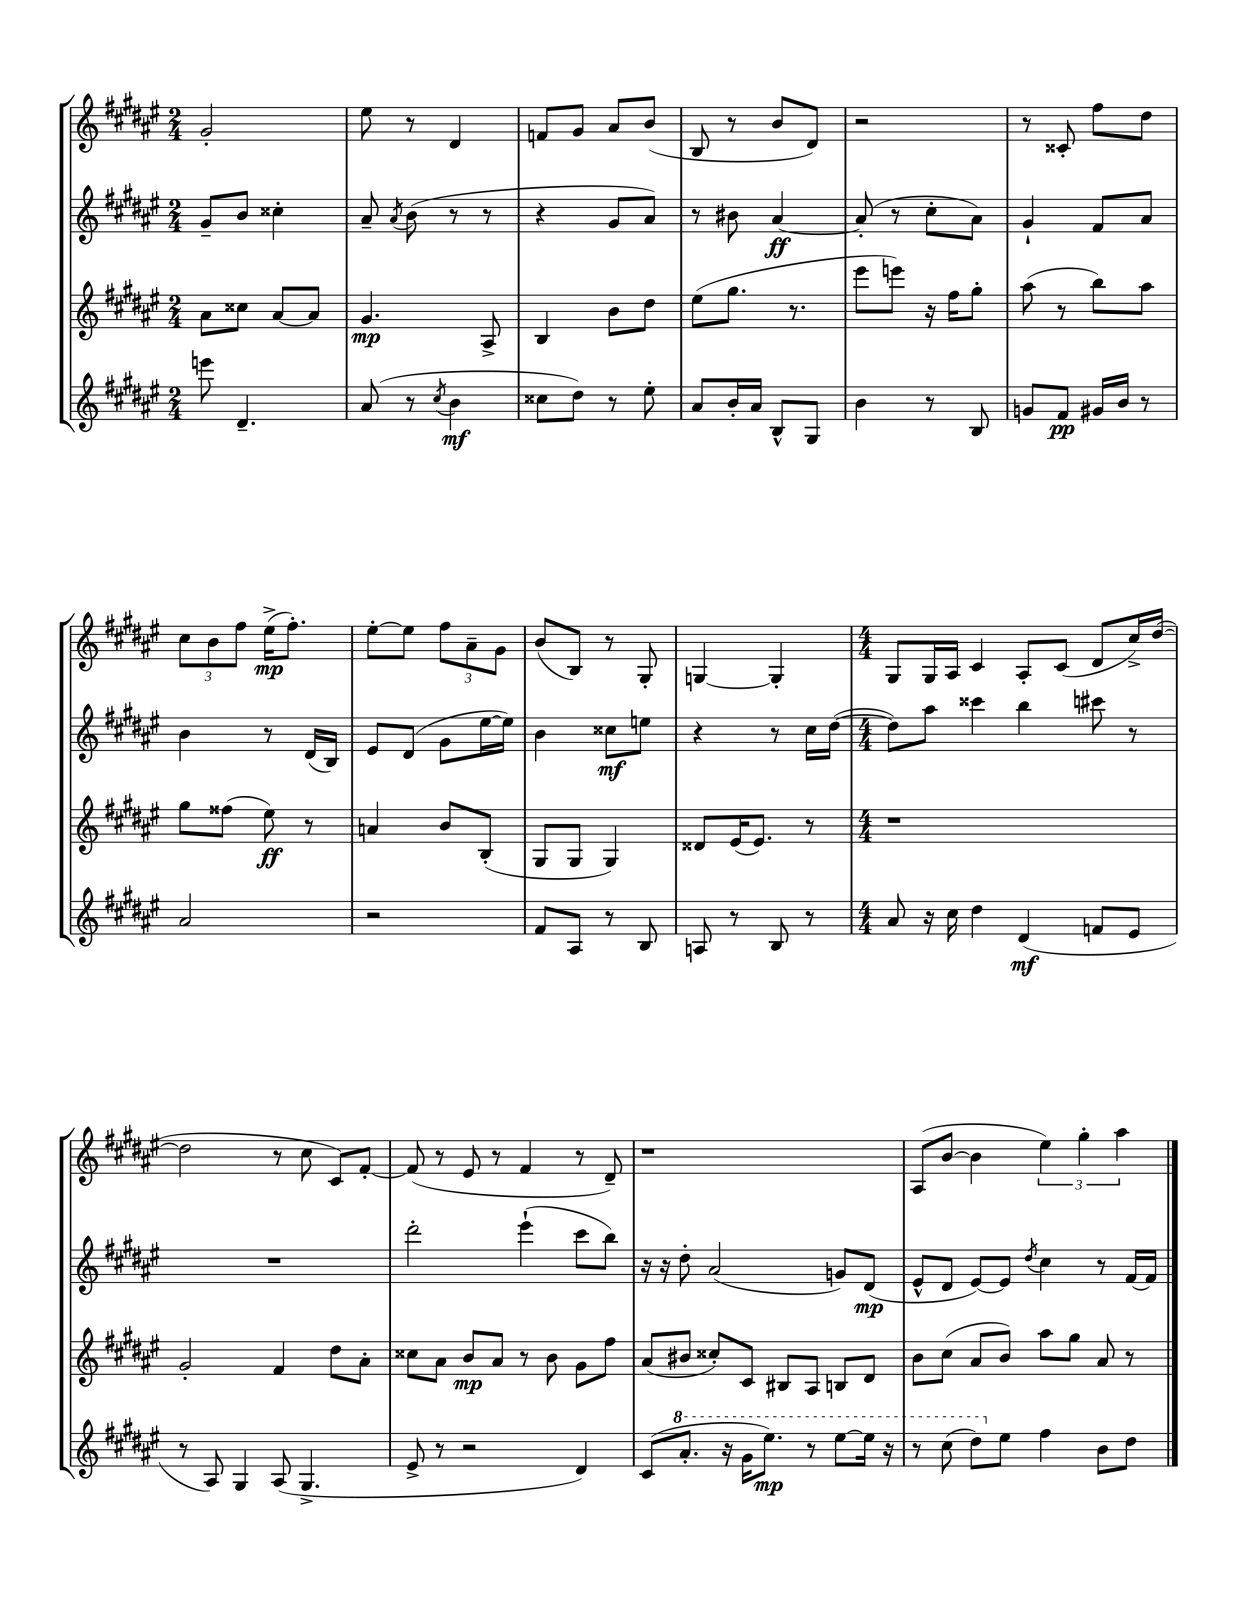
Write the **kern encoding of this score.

**kern	**dynam	**kern	**dynam	**kern	**dynam	**kern	**dynam
*part4	*part4	*part3	*part3	*part2	*part2	*part1	*part1
*staff4	*staff4	*staff3	*staff3	*staff2	*staff2	*staff1	*staff1
*clefG2	*	*clefG2	*	*clefG2	*	*clefG2	*
*k[f#c#g#d#a#e#]	*	*k[f#c#g#d#a#e#]	*	*k[f#c#g#d#a#e#]	*	*k[f#c#g#d#a#e#]	*
*M2/4	*	*M2/4	*	*M2/4	*	*M2/4	*
=9	=9	=9	=9	=9	=9	=9	=9
8eeen\	.	8a#\L	.	8g#~/L	.	2g#'/	.
4.d#~/	.	8cc##X\J	.	8b/J	.	.	.
.	.	[8a#/L	.	4cc##X'\	.	.	.
.	.	8a#/J]	.	.	.	.	.
=10	=10	=10	=10	=10	=10	=10	=10
(8a#/	.	4.g#/	mp	8a#~/	.	8ee#\	.
.	.	.	.	8qa#/	.	.	.
8r	.	.	.	(8b\	.	8r	.
8qcc#/	.	.	.	.	.	.	.
4b\	mf	.	.	8r	.	4d#/	.
.	.	8A#^/	.	8r	.	.	.
=11	=11	=11	=11	=11	=11	=11	=11
8cc##X\L	.	4B/	.	4r	.	8fn/L	.
8dd#\J)	.	.	.	.	.	8g#/J	.
8r	.	8b\L	.	8g#/L	.	8a#/L	.
8ee#'\	.	8dd#\J	.	8a#/J)	.	(8b/J	.
=12	=12	=12	=12	=12	=12	=12	=12
8a#/L	.	(8ee#\L	.	8r	.	8B/	.
16b'/L	.	8.gg#\J	.	8b#X\	.	8r	.
16a#/JJ	.	.	.	.	.	.	.
8B^^/L	.	.	.	[4a#/	ff	8b/L	.
.	.	8.r	.	.	.	.	.
8G#/J	.	.	.	.	.	8d#/J)	.
=13	=13	=13	=13	=13	=13	=13	=13
4b\	.	8eee#\L	.	(8a#'/]	.	2r	.
.	.	8eeen\J)	.	8r	.	.	.
8r	.	16r	.	8cc#'\L	.	.	.
.	.	16ff#\KL	.	.	.	.	.
8B/	.	8gg#'\J	.	8a#\J)	.	.	.
=14	=14	=14	=14	=14	=14	=14	=14
8gn/L	.	(8aa#\	.	4g#`/	.	8r	.
8f#/J	pp	8r	.	.	.	8c##X'/	.
16g#X/LL	.	8bb\L)	.	8f#/L	.	8ff#\L	.
16b/JJ	.	.	.	.	.	.	.
8r	.	8aa#\J	.	8a#/J	.	8dd#\J	.
!!LO:LB:g=z
=15	=15	=15	=15	=15	=15	=15	=15
2a#/	.	8gg#\L	.	4b\	.	12cc#\L	.
.	.	.	.	.	.	12b\	.
.	.	(8ff##X\J	.	.	.	.	.
.	.	.	.	.	.	12ff#\J	.
.	.	8ee#\)	ff	8r	.	(16ee#^\KL	mp
.	.	.	.	.	.	8.ff#'\J)	.
.	.	8r	.	(16d#/LL	.	.	.
.	.	.	.	16B/JJ)	.	.	.
=16	=16	=16	=16	=16	=16	=16	=16
2r	.	4an/	.	8e#/L	.	[8ee#'\L	.
.	.	.	.	(8d#/J	.	8ee#\J]	.
.	.	8b/L	.	8g#\L	.	12ff#\L	.
.	.	.	.	.	.	12a#~\	.
.	.	(8B'/J	.	[16ee#\L	.	.	.
.	.	.	.	.	.	12g#\J	.
.	.	.	.	16ee#\JJ])	.	.	.
=17	=17	=17	=17	=17	=17	=17	=17
8f#/L	.	8G#/L	.	4b\	.	(8b/L	.
8A#/J	.	8G#/J	.	.	.	8B/J)	.
8r	.	4G#/)	.	8cc##X\L	mf	8r	.
8B/	.	.	.	8een\J	.	8G#'/	.
=18	=18	=18	=18	=18	=18	=18	=18
8An/	.	8d##X/L	.	4r	.	[4Gn/	.
8r	.	(16e#/K	.	.	.	.	.
.	.	8.e#/J)	.	.	.	.	.
8B/	.	.	.	8r	.	4G'/]	.
8r	.	8r	.	16cc#\LL	.	.	.
.	.	.	.	([16dd#\JJ	.	.	.
=19	=19	=19	=19	=19	=19	=19	=19
*M4/4	*	*M4/4	*	*M4/4	*	*M4/4	*
8a#/	.	1r	.	8dd#\L])	.	8G#/L	.
16r	.	.	.	8aa#\J	.	16G#/L	.
16cc#\	.	.	.	.	.	16A#/JJ	.
4dd#\	.	.	.	4ccc##X\	.	4c#/	.
(4d#/	mf	.	.	4bb\	.	8A#'/L	.
.	.	.	.	.	.	(8c#/J	.
8fn/L	.	.	.	8ccc#X\	.	8d#/L	.
8e#/J	.	.	.	8r	.	16cc#^/L)	.
.	.	.	.	.	.	([16dd#/JJ	.
!!LO:LB:g=z
=20	=20	=20	=20	=20	=20	=20	=20
8r	.	2g#'/	.	1r	.	2dd#\]	.
8A#/)	.	.	.	.	.	.	.
4G#/	.	.	.	.	.	.	.
(8A#/	.	4f#/	.	.	.	8r	.
4.G#^/	.	.	.	.	.	8cc#\	.
.	.	8dd#\L	.	.	.	8c#/L)	.
.	.	8a#'\J	.	.	.	[8f#'/J	.
=21	=21	=21	=21	=21	=21	=21	=21
8e#^/	.	8cc##X\L	.	2ddd#'\	.	(8f#/]	.
8r	.	8a#\J	.	.	.	8r	.
2r	.	8b/L	mp	.	.	8e#/	.
.	.	8a#/J	.	.	.	8r	.
.	.	8r	.	(4eee#`\	.	4f#/	.
.	.	8b\	.	.	.	.	.
4d#/)	.	8g#\L	.	8ccc#\L	.	8r	.
.	.	8ff#\J	.	8bb\J)	.	8d#~/)	.
=22	=22	=22	=22	=22	=22	=22	=22
(8c#/L	.	(8a#/L	.	16r	.	1r	.
.	.	.	.	16r	.	.	.
*8va	*	*	*	*	*	*	*
8.aa#'/J	.	8b#X/J	.	8dd#'\	.	.	.
.	.	8cc##X'/L)	.	(2a#/	.	.	.
16r	.	.	.	.	.	.	.
16gg#\KL	.	8c#/J	.	.	.	.	.
8.eee#\J)	mp	.	.	.	.	.	.
.	.	8B#X/L	.	.	.	.	.
8r	.	8A#/J	.	.	.	.	.
[8eee#\L	.	8Bn/L	.	8gn/L)	.	.	.
16eee#\Jk]	.	8d#/J	.	(8d#/J	mp	.	.
16r	.	.	.	.	.	.	.
=23	=23	=23	=23	=23	=23	=23	=23
8r	.	8b\L	.	8e#^^/L	.	(8A#/L	.
(8ccc#\	.	(8cc#\J	.	8d#/J	.	[8b/J	.
8ddd#\L)	.	8a#/L	.	[8e#/L)	.	4b\]	.
*X8va	*	*	*	*	*	*	*
8ee#\J	.	8b/J)	.	8e#/J]	.	.	.
.	.	.	.	8qdd#/	.	.	.
4ff#\	.	8aa#\L	.	4cc#\	.	6ee#\)	.
.	.	8gg#\J	.	.	.	.	.
.	.	.	.	.	.	6gg#'\	.
8b\L	.	8a#/	.	8r	.	.	.
.	.	.	.	.	.	6aa#\	.
8dd#\J	.	8r	.	[16f#/LL	.	.	.
.	.	.	.	16f#/JJ]	.	.	.
==	==	==	==	==	==	==	==
*-	*-	*-	*-	*-	*-	*-	*-
